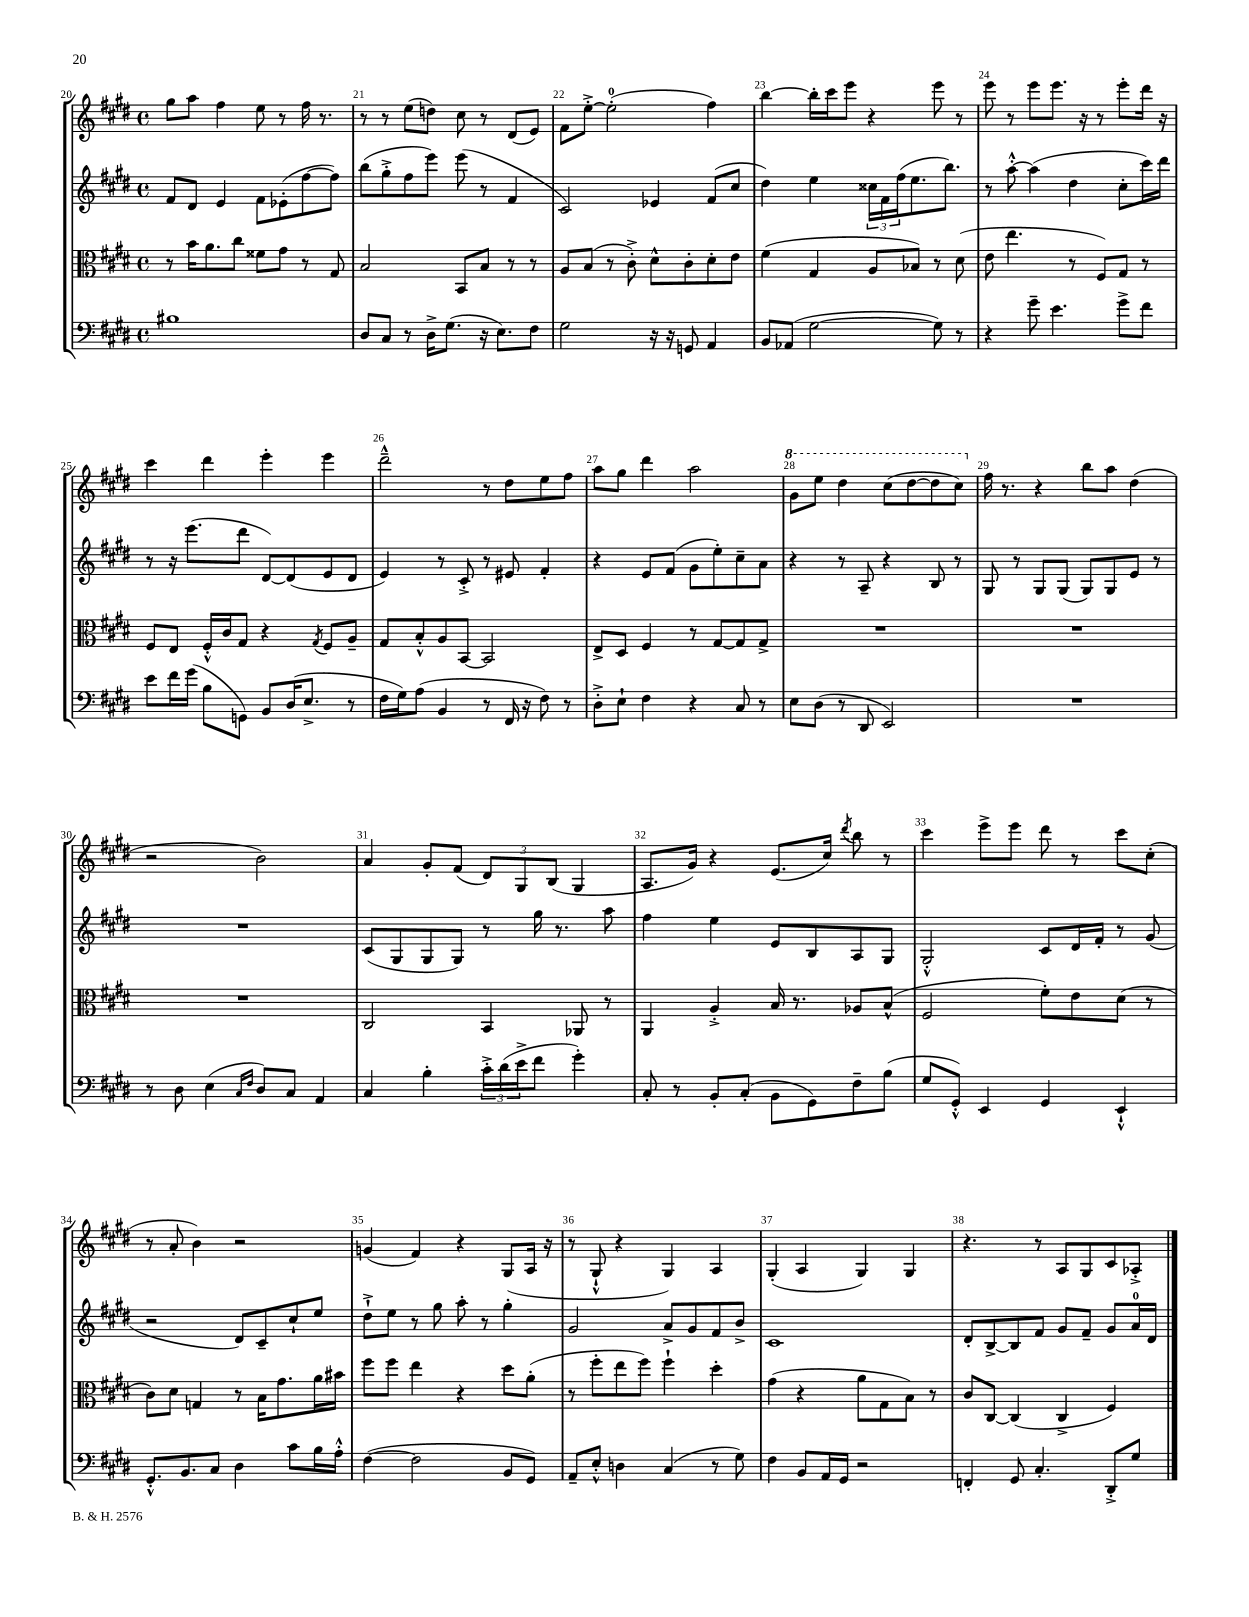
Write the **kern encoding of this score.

**kern	**kern	**kern	**kern
*staff4	*staff3	*staff2	*staff1
*clefF4	*clefC3	*clefG2	*clefG2
*k[f#c#g#d#]	*k[f#c#g#d#]	*k[f#c#g#d#]	*k[f#c#g#d#]
*M4/4	*M4/4	*M4/4	*M4/4
*met(c)	*met(c)	*met(c)	*met(c)
1B#	8r	8f#	8gg#
.	16b	8d#	8aa
.	8.a	.	.
.	.	4e	4ff#
.	8cc#	.	.
.	8f##	8f#	8ee
.	8g#	(8e-'	8r
.	8r	[8ff#	16ff#
.	.	.	8.r
.	8G#	8ff#])	.
=	=	=	=
8D#	2B	(8bb	8r
8C#	.	8gg#'^	8r
8r	.	8ff#	(8ee
16D#^	.	8eee)	8dd)
(8.G#	.	.	.
.	8BB	(8eee	8cc#
16r	8B	8r	8r
8.E)	.	.	.
.	8r	4f#	(8d#
8F#	8r	.	8e)
=	=	=	=
2G#	8A	2c#)	8f#
.	(8B	.	[8ee'^
.	8r	.	(2ee']
.	8c#'^)	.	.
16r	8d#^^	4e-	.
16r	.	.	.
8GG	8c#'	.	.
4AA	8d#'	(8f#	4ff#)
.	8e	8cc#	.
=	=	=	=
8BB	(4f#	4dd#)	[4bb
(8AA-	.	.	.
[2G#	4G#	4ee	16bb']
.	.	.	16ccc#
.	.	.	8eee
.	8A	24cc##	4r
.	.	24f#	.
.	.	(24ff#	.
.	8B-)	8.ee	.
8G#])	8r	.	8eee
.	.	8.bb)	.
8r	(8d#	.	8r
=	=	=	=
4r	8e	8r	8eee
.	4.ee	[8aa'^^	8r
8g#~	.	(4aa]	8eee
4.e	.	.	8.eee
.	8r	4dd#	.
.	.	.	16r
.	8F#)	.	8r
8g#^	8G#	8cc#'	8eee'
8f#	8r	16ccc#)	16ddd#
.	.	16ddd#	16r
=	=	=	=
8e	8F#	8r	4ccc#
16f#	8E	16r	.
(16g#	.	(8.eee	.
8B	16F#'^^	.	4ddd#
.	16c#	.	.
8GG)	8G#	8ddd#	.
8BB	4r	[8d#)	4eee'
(16D#	.	(8d#]	.
8.E^	.	.	.
.	8qG#	.	.
.	8F#	8e	4eee
8r	8A~	8d#	.
=	=	=	=
16F#	8G#	4e)	2ddd#~^^
16G#)	.	.	.
(8A	8B'^^	.	.
4BB	8A	8r	.
.	[8BB	8c#'^	.
8r	2BB]	8r	8r
16FF#	.	8e#	8dd#
16r	.	.	.
8F#)	.	4f#'	8ee
8r	.	.	8ff#
=	=	=	=
8D#'^	8E^	4r	8aa
8E`	8D#	.	8gg#
4F#	4F#	8e	4ddd#
.	.	(8f#	.
4r	8r	8g#	2aa
.	[8G#	8ee')	.
8C#	8G#]	8cc#~	.
8r	8G#^	8a	.
=	=	=	=
8E	1r	4r	8gg#
(8D#	.	.	8eee
8r	.	8r	4ddd#
8DD#	.	8A~	.
2EE)	.	4r	(8ccc#
.	.	.	[8ddd#
.	.	8B	8ddd#]
.	.	8r	8ccc#)
=	=	=	=
1r	1r	8G#	16ff#
.	.	.	8.r
.	.	8r	.
.	.	8G#	4r
.	.	(8G#	.
.	.	8G#)	8bb
.	.	8G#	8aa
.	.	8e	(4dd#
.	.	8r	.
=	=	=	=
8r	1r	1r	2r
8D#	.	.	.
(4E	.	.	.
16qqC#	.	.	.
16qqF#	.	.	.
8D#)	.	.	2b)
8C#	.	.	.
4AA	.	.	.
=	=	=	=
4C#	2C#	(8c#	4a
.	.	8G#	.
4B'	.	8G#	8g#'
.	.	8G#)	(8f#
24c#'^	4BB	8r	12d#)
(24d#	.	.	.
24e^	.	.	12G#
8f#	.	16gg#	.
.	.	.	(12B
.	.	8.r	.
4g#')	8AA-	.	4G#
.	8r	8aa	.
=	=	=	=
8C#'	4AA	4ff#	8.A
8r	.	.	.
.	.	.	16g#)
8BB'	4A'^	4ee	4r
(8C#'	.	.	.
8BB	16B	8e	(8.e
.	8.r	.	.
8GG#)	.	8B	.
.	.	.	16cc#)
.	.	.	8qddd#
8F#~	8A-	8A	8bb
(8B	(8B^^	8G#	8r
=	=	=	=
8G#	2F#	2G#'^^	4ccc#
8GG#'^^)	.	.	.
4EE	.	.	8eee^
.	.	.	8eee
4GG#	8f#')	8c#	8ddd#
.	8e	16d#	8r
.	.	16f#'	.
4EE`^^	(8d#	8r	8ccc#
.	8r	(8g#	(8cc#'
=	=	=	=
8.GG#'^^	8c#)	2r	8r
.	8d#	.	8a'
8.BB	.	.	.
.	4G	.	4b)
8C#	.	.	.
4D#	8r	8d#)	2r
.	16B	8c#~	.
.	8.g#	.	.
8c#	.	8cc#`	.
16B	16a	8ee	.
16A'^^	16b#	.	.
=	=	=	=
([4F#	8ff#	8dd#`^	(4g
.	8ff#	8ee	.
2F#]	4ee	8r	4f#)
.	.	8gg#	.
.	4r	8aa'	4r
.	.	8r	.
8BB	8dd#	4gg#'	(8G#
8GG#)	(8a'	.	16A
.	.	.	16r
=	=	=	=
8AA~	8r	2g#	8r
8E'^^	8ff#'	.	8G#`^^
4D	8ee	.	4r
.	8ff#)	.	.
(4C#	4ff#`	8a^	4G#)
.	.	8g#	.
8r	4dd#'	8f#	4A
8G#)	.	8b^	.
=	=	=	=
4F#	(4g#	1c#	(4G#'
8BB	4r	.	4A
16AA	.	.	.
16GG#	.	.	.
2r	8a	.	4G#)
.	8G#	.	.
.	8B)	.	4G#
.	8r	.	.
=	=	=	=
4FF'	8c#	8d#'	4.r
.	[8C#	[8B^	.
8GG#	(4C#]	8B]	.
4.C#'	.	8f#	8r
.	4C#^	8g#	8A
.	.	8f#~	8G#
8DD#'^	4F#)	8g#	8c#
8G#	.	16a	8A-'^
.	.	16d#	.
==	==	==	==
*-	*-	*-	*-
